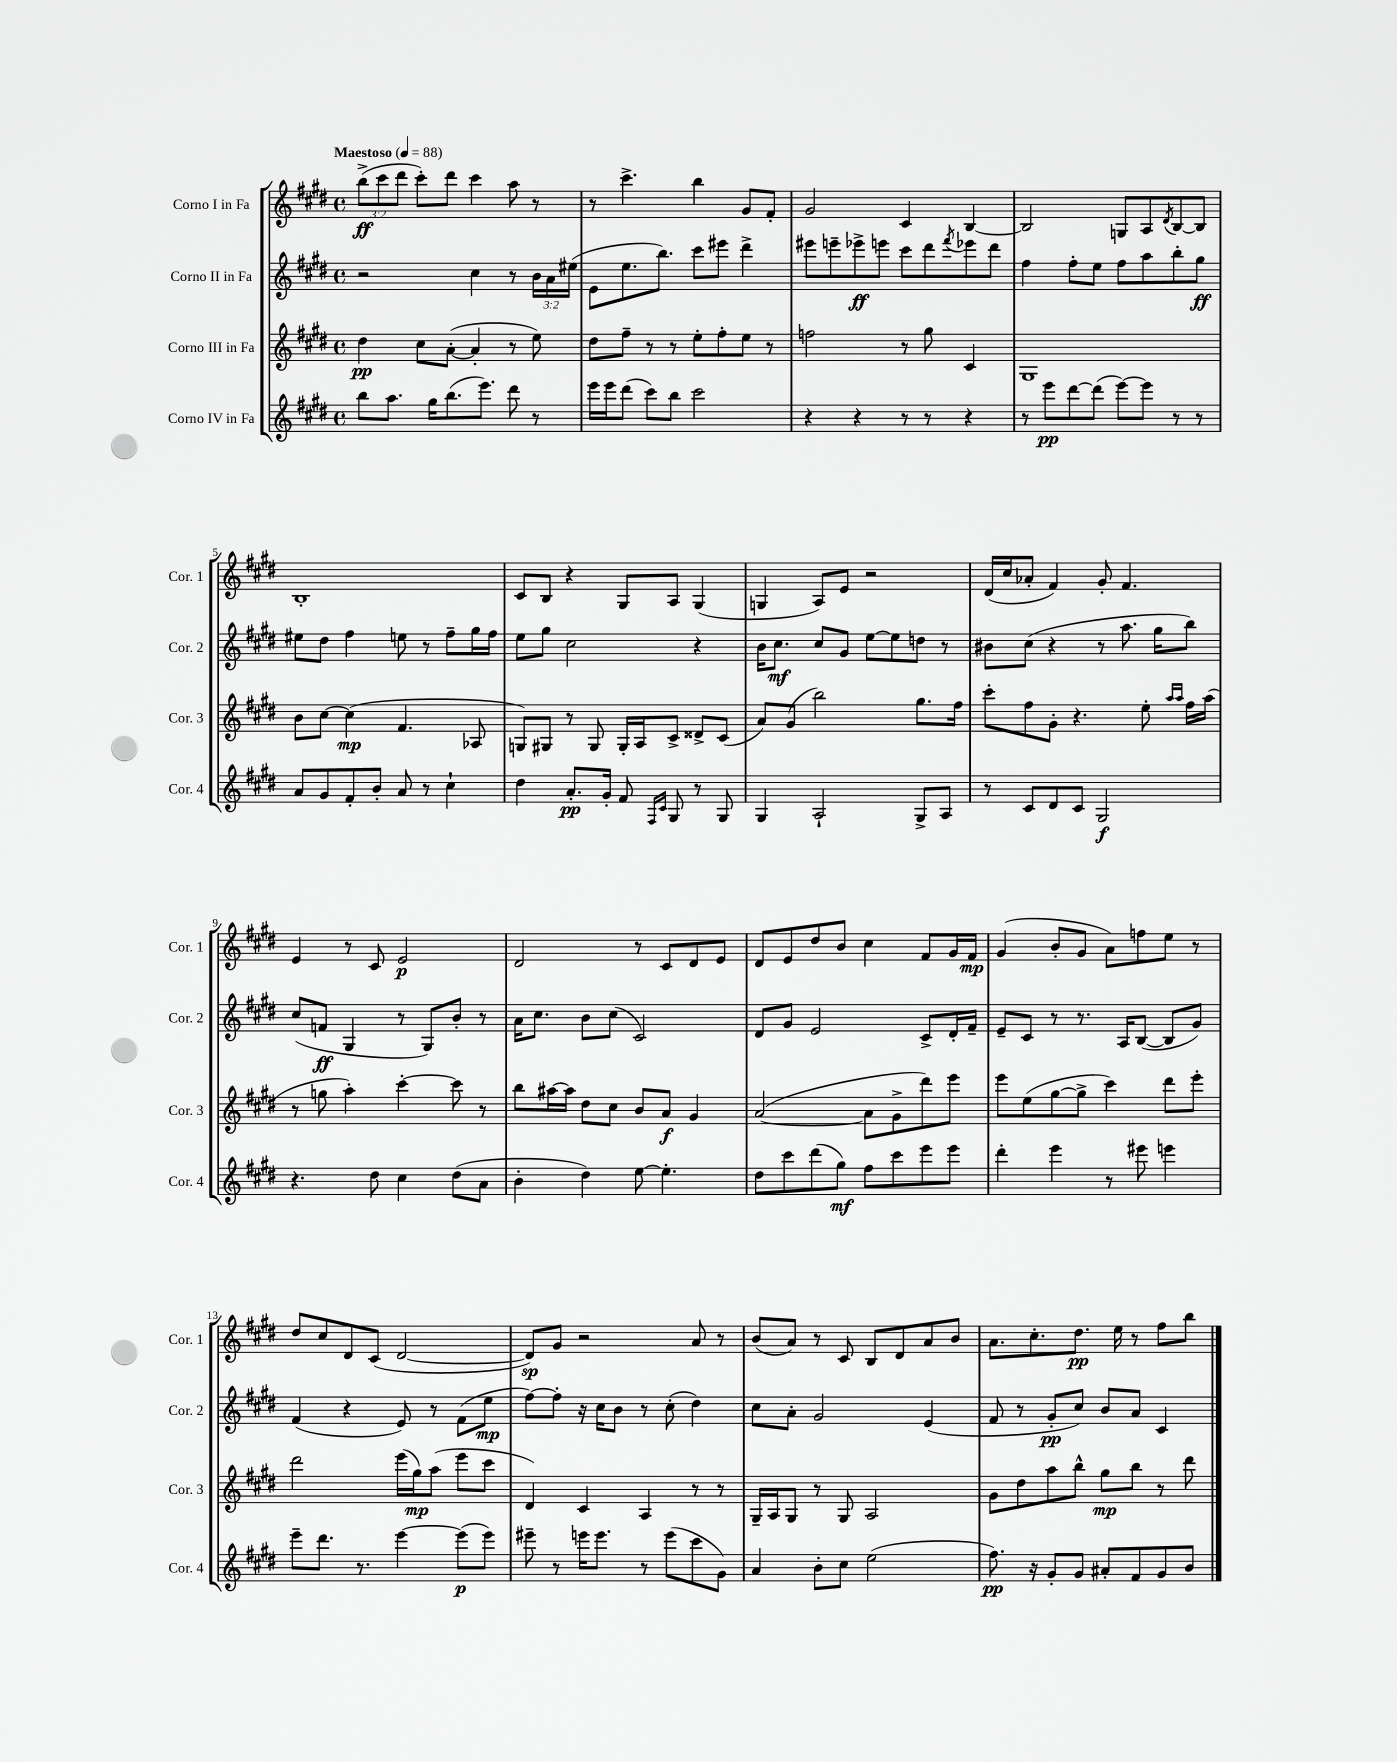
<<
\new StaffGroup <<
\new Staff = "s0" \with { instrumentName = "Corno I in Fa" shortInstrumentName = "Cor. 1" } {
    \clef treble \key e \major \defaultTimeSignature \time 4/4 \override Staff.TupletNumber.text = #tuplet-number::calc-fraction-text \tempo "Maestoso" 4 = 88
    \tuplet 3/2 { b''8->\ff( cis'''8 dis'''8 } cis'''8-.) dis'''8 cis'''4 a''8 r8 |
    r8 cis'''4.-> b''4 gis'8 fis'8-. |
    gis'2 cis'4 b4~ |
    b2 g8 a8 \acciaccatura { dis'8 } b8~ b8 |
    b1-. |
    cis'8 b8 r4 gis8 a8 gis4( |
    g4 a8) e'8 r2 |
    dis'16( cis''16 aes'8-. fis'4) gis'8-. fis'4. |
    e'4 r8 cis'8 e'2\p |
    dis'2 r8 cis'8 dis'8 e'8 |
    dis'8 e'8 dis''8 b'8 cis''4 fis'8 gis'16 fis'16\mp |
    gis'4( b'8-. gis'8 a'8) f''8 e''8 r8 |
    dis''8 cis''8 dis'8 cis'8( dis'2~ |
    dis'8\sp) gis'8 r2 a'8 r8 |
    b'8( a'8) r8 cis'8 b8 dis'8 a'8 b'8 |
    a'8. cis''8.-. dis''8.\pp e''16 r8 fis''8 b''8 \bar "|." |
}
\new Staff = "s1" \with { instrumentName = "Corno II in Fa" shortInstrumentName = "Cor. 2" } {
    \clef treble \key e \major \defaultTimeSignature \time 4/4 \override Staff.TupletNumber.text = #tuplet-number::calc-fraction-text
    r2 cis''4 r8 \tuplet 3/2 { b'16 a'16 eis''16( } |
    e'8 e''8. b''8.) cis'''8 eis'''8 dis'''4-> |
    eis'''8 e'''8-- ees'''8->\ff e'''8 cis'''8 dis'''8 \acciaccatura { fis'''8 } ees'''8 dis'''8 |
    fis''4 fis''8-. e''8 fis''8 a''8 b''8-. gis''8\ff |
    eis''8 dis''8 fis''4 e''8 r8 fis''8-- gis''16 fis''16 |
    e''8 gis''8 cis''2 r4 |
    b'16 cis''8.\mf cis''8 gis'8 e''8~ e''8 d''8 r8 |
    bis'8 cis''8( r4 r8 a''8. gis''16 b''8) |
    cis''8( f'8\ff gis4 r8 gis8) b'8-. r8 |
    a'16 cis''8. b'8 cis''8( cis'2) |
    dis'8 gis'8 e'2 cis'8-> dis'16-. fis'16-- |
    e'8-- cis'8 r8 r8. a16 b8~( b8 gis'8) |
    fis'4( r4 e'8) r8 fis'8( e''8\mp |
    fis''8~) fis''8-. r16 cis''16 b'8 r8 cis''8-.( dis''4) |
    cis''8 a'8-. gis'2 e'4( |
    fis'8 r8 gis'8-.\pp cis''8) b'8 a'8 cis'4 \bar "|." |
}
\new Staff = "s2" \with { instrumentName = "Corno III in Fa" shortInstrumentName = "Cor. 3" } {
    \clef treble \key e \major \defaultTimeSignature \time 4/4
    dis''4\pp cis''8 a'8~-.( a'4-. r8 e''8) |
    dis''8 fis''8-- r8 r8 e''8-. fis''8-. e''8 r8 |
    f''2 r8 gis''8 cis'4 |
    gis1 |
    b'8 cis''8~ cis''4\mp( fis'4. aes8 |
    g8) gis8 r8 gis8 gis16-. a16 cis'8-> disis'8-> cis'8( |
    a'8) gis'8( b''2) gis''8. fis''16 |
    cis'''8-. fis''8 gis'8-. r4. e''8-. \grace { a''16 a''16 } fis''16 a''16( |
    r8 g''8 a''4-.) cis'''4~-. cis'''8 r8 |
    b''8 ais''16~ ais''16 dis''8 cis''8 b'8 a'8\f gis'4 |
    a'2~( a'8 gis'8-> dis'''8) e'''8 |
    e'''8 e''8( gis''8~ gis''8-> cis'''4) dis'''8 e'''8-. |
    dis'''2 e'''16( gis''16\mp) a''8( e'''8 cis'''8 |
    dis'4) cis'4 a4 r8 r8 |
    gis16-- a16 gis8 r8 gis8 a2 |
    gis'8 dis''8 a''8 b''8-^ gis''8\mp b''8 r8 dis'''8 \bar "|." |
}
\new Staff = "s3" \with { instrumentName = "Corno IV in Fa" shortInstrumentName = "Cor. 4" } {
    \clef treble \key e \major \defaultTimeSignature \time 4/4
    b''8 a''8. gis''16 b''8.( e'''8.) dis'''8 r8 |
    e'''16 e'''16 dis'''8( cis'''8) b''8 cis'''2 |
    r4 r4 r8 r8 r4 |
    r8 e'''8\pp dis'''8~ dis'''8( e'''8~) e'''8 r8 r8 |
    a'8 gis'8 fis'8-. b'8-. a'8 r8 cis''4-! |
    dis''4 a'8.-.\pp gis'16-. fis'8 \grace { fis16 cis'16 } gis8 r8 gis8 |
    gis4 a2-! gis8-> a8 |
    r8 cis'8 dis'8 cis'8 gis2\f |
    r4. dis''8 cis''4 dis''8( a'8 |
    b'4-. dis''4) e''8~ e''4.-. |
    dis''8 cis'''8 dis'''8( gis''8\mf) fis''8 cis'''8 e'''8 e'''8 |
    dis'''4-. e'''4 r8 eis'''8 e'''4 |
    e'''8-- dis'''8. r8. e'''4~ e'''8\p( e'''8) |
    eis'''8-- r8 e'''16 e'''8. r8 e'''8( cis'''8 gis'8) |
    a'4 b'8-. cis''8 e''2( |
    fis''8.\pp) r16 gis'8-. gis'8 ais'8-. fis'8 gis'8 b'8 \bar "|." |
}
>>
>>
